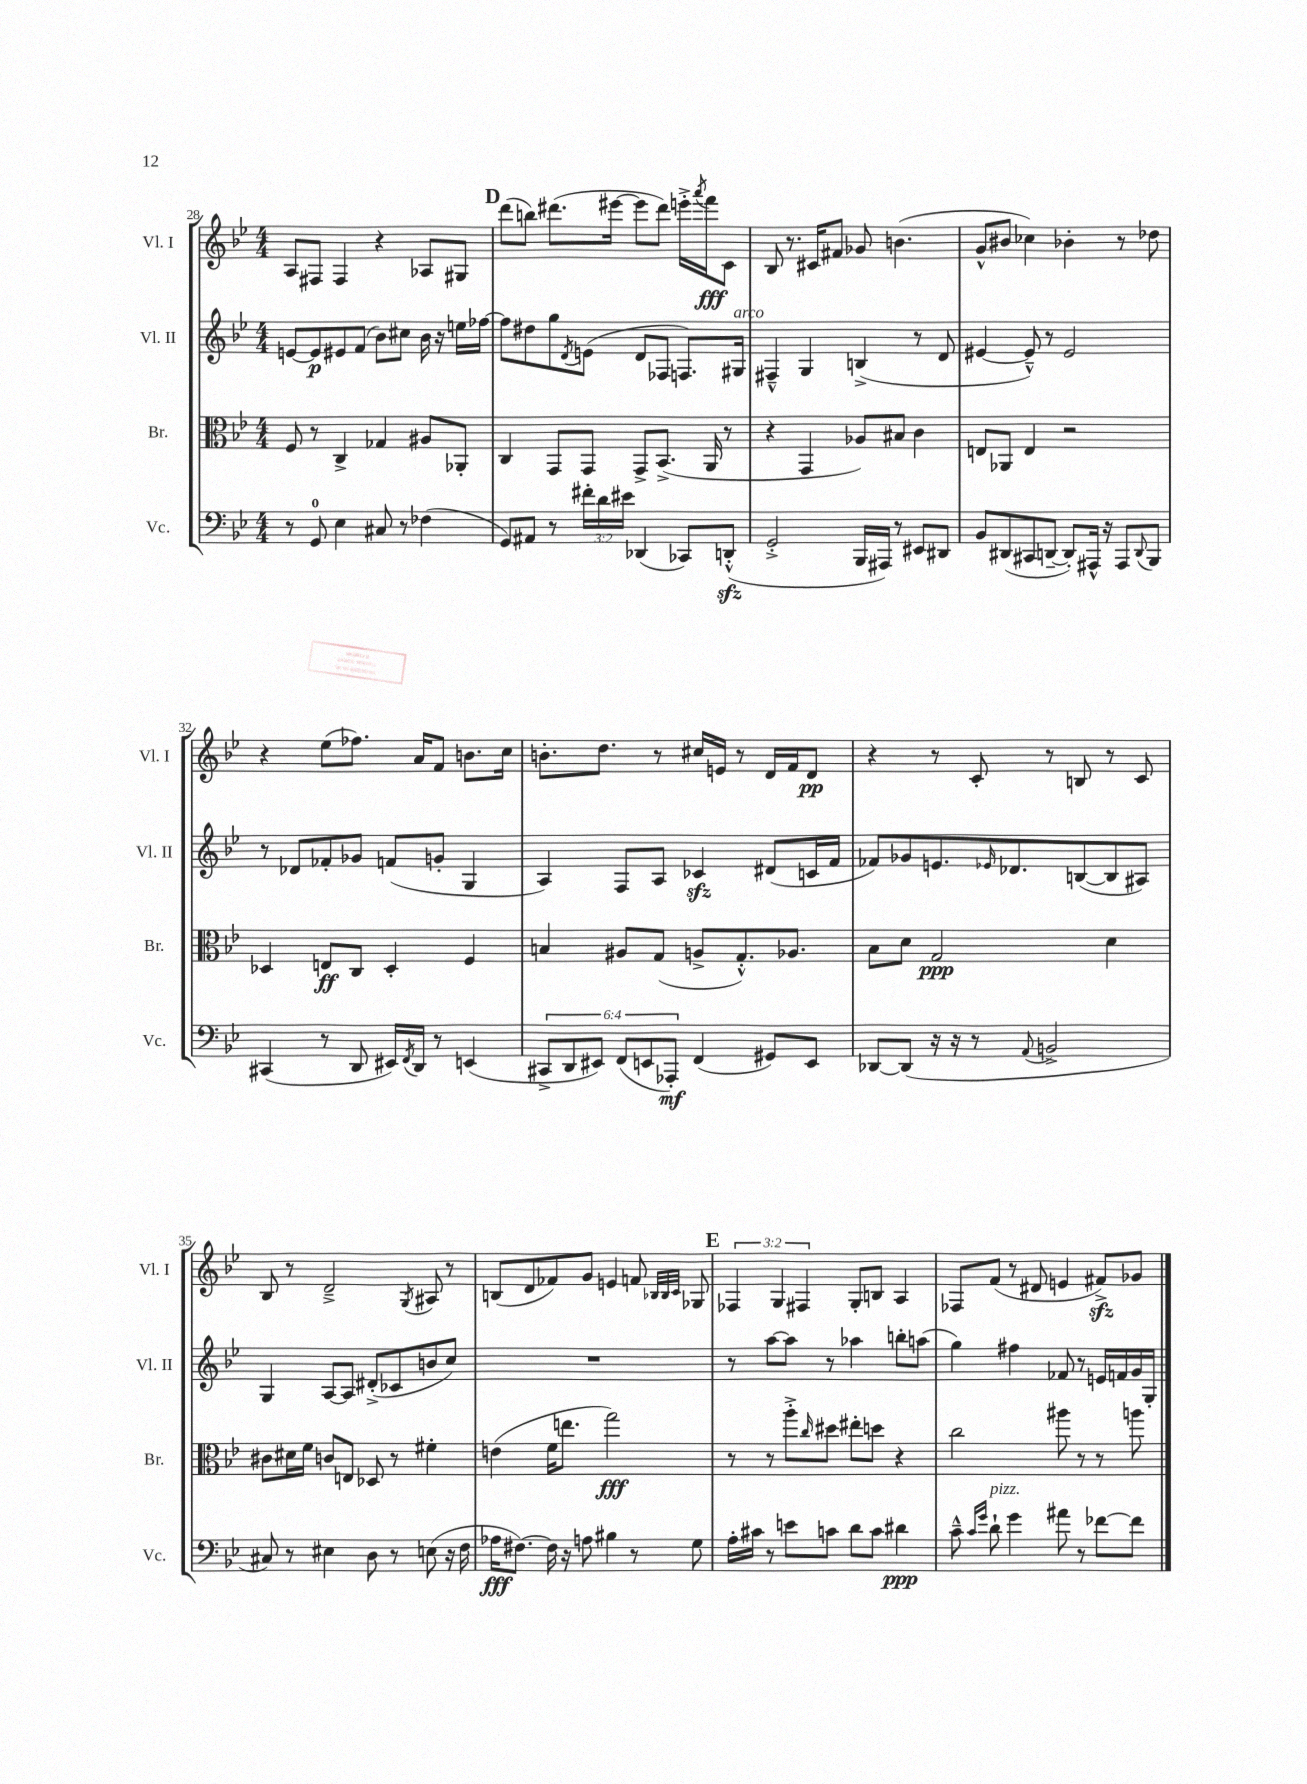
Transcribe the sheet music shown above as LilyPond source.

<<
\new StaffGroup <<
\new Staff = "s0" \with { instrumentName = "Vl. I" shortInstrumentName = "Vl. I" } {
    \clef treble \key bes \major \numericTimeSignature \time 4/4 \override Staff.TupletNumber.text = #tuplet-number::calc-fraction-text
    a8 fis8 fis4 r4 aes8 gis8 |
    \mark \markup { \bold "D" } d'''8( b''8) dis'''8.( eis'''16~ eis'''8 dis'''8) e'''16-.-> \acciaccatura { a'''8 } f'''16\fff c'8 |
    bes8 r8. cis'16 fis'8 ges'8 b'4.( |
    g'8-^ bis'8 ces''4) bes'4-. r8 des''8 |
    r4 ees''8( fes''8.) a'16 f'8 b'8. c''16 |
    b'8.-. d''8. r8 cis''16 e'16 r8 d'16 f'16 d'8\pp |
    r4 r8 c'8-. r8 b8 r8 c'8 |
    bes8 r8 d'2---> \acciaccatura { g8 } ais8 r8 |
    b8( d'8 fes'8) g'8 e'4 f'8 \grace { bes32 bes32 c'32 } ges8 |
    \mark \markup { \bold "E" } \tuplet 3/2 { fes4 g4 fis4 } g8-. b8 a4 |
    fes8 f'8( r8 dis'8 e'4 fis'8->\sfz) ges'8 \bar "|." |
}
\new Staff = "s1" \with { instrumentName = "Vl. II" shortInstrumentName = "Vl. II" } {
    \clef treble \key bes \major \numericTimeSignature \time 4/4
    e'8~ e'8\p eis'8 f'8( bes'8) cis''8 bes'16 r16 e''16 fes''16~ |
    \mark \markup { \bold "D" } fes''8 dis''8 g''8 \acciaccatura { d'8 } e'8( d'8 fes8 f8.) gis16^\markup { \italic "arco" } |
    fis4---^ g4 b4->( r8 d'8 |
    eis'4~ eis'8---^) r8 eis'2 |
    r8 des'8 fes'8-. ges'8 f'8( g'8-. g4 |
    a4) f8 a8 ces'4\sfz dis'8( c'16 f'16 |
    fes'8) ges'8 e'8. \grace { ees'16 } des'8. b8~( b8 ais8) |
    g4 a8~ a8 dis'8-.->( ces'8 b'8 c''8) |
    R1 |
    \mark \markup { \bold "E" } r8 a''8~ a''8 r8 aes''4 b''8-. a''8( |
    g''4) fis''4 fes'8 r8 e'16 f'16 g'16 g16-. \bar "|." |
}
\new Staff = "s2" \with { instrumentName = "Br." shortInstrumentName = "Br." } {
    \clef alto \key bes \major \numericTimeSignature \time 4/4
    f8 r8 c4-> ges4 ais8 aes,8-. |
    \mark \markup { \bold "D" } c4 g,8 g,8 g,8-> bes,8.->( a,16 r8 |
    r4 g,4 aes8) bis8 c'4 |
    e8 aes,8 e4 r2 |
    des4 e8\ff c8 des4-. f4 |
    b4 ais8 g8( a8-> g8.-.-^) aes8. |
    bes8 d'8 g2\ppp d'4 |
    cis'8 dis'16 f'16 c'8 e8 des8 r8 fis'4-. |
    e'4( f'16 e''8. g''2\fff) |
    \mark \markup { \bold "E" } r8 r8 a''8-.-> \grace { c''16 } dis''8 eis''8-. d''8 r4 |
    c''2 ais''8 r8 r8 a''8 \bar "|." |
}
\new Staff = "s3" \with { instrumentName = "Vc." shortInstrumentName = "Vc." } {
    \clef bass \key bes \major \numericTimeSignature \time 4/4 \override Staff.TupletNumber.text = #tuplet-number::calc-fraction-text
    r8 g,8-0 ees4 cis8 r8 fes4( |
    \mark \markup { \bold "D" } g,8) ais,8 r8 \tuplet 3/2 { fis'16-. d'16 eis'16 } des,4( ces,8) d,8-.-^\sfz( |
    g,2-.-> bes,,16 ais,,16) r8 eis,8 dis,8 |
    bes,8 dis,8( cis,8 d,8~-- d,8-.) ais,,16-^ r16 ais,,8 \appoggiatura { d,8 } bes,,8 |
    cis,4( r8 d,8 eis,16) \acciaccatura { f,8 } d,16 r8 e,4( |
    \tuplet 6/4 { cis,8-> d,8 eis,8) f,8( e,8 aes,,8-.\mf) } f,4( gis,8) e,8 |
    des,8~ des,8( r16 r16 r8 \appoggiatura { a,8 } b,2-> |
    cis8) r8 eis4 d8 r8 e8( r16 f16 |
    aes16\fff fis8.~) fis16 r16 a8 bis4 r8 g8 |
    \mark \markup { \bold "E" } a16-. cis'16 r8 e'8 c'8 d'8 c'8 dis'4\ppp |
    c'8---^ \grace { c'16 g'16 } d'8-!^\markup { \italic "pizz." } g'4 ais'8 r8 fes'8~ fes'8 \bar "|." |
}
>>
>>
\layout { \context { \Score currentBarNumber = #28 } }
